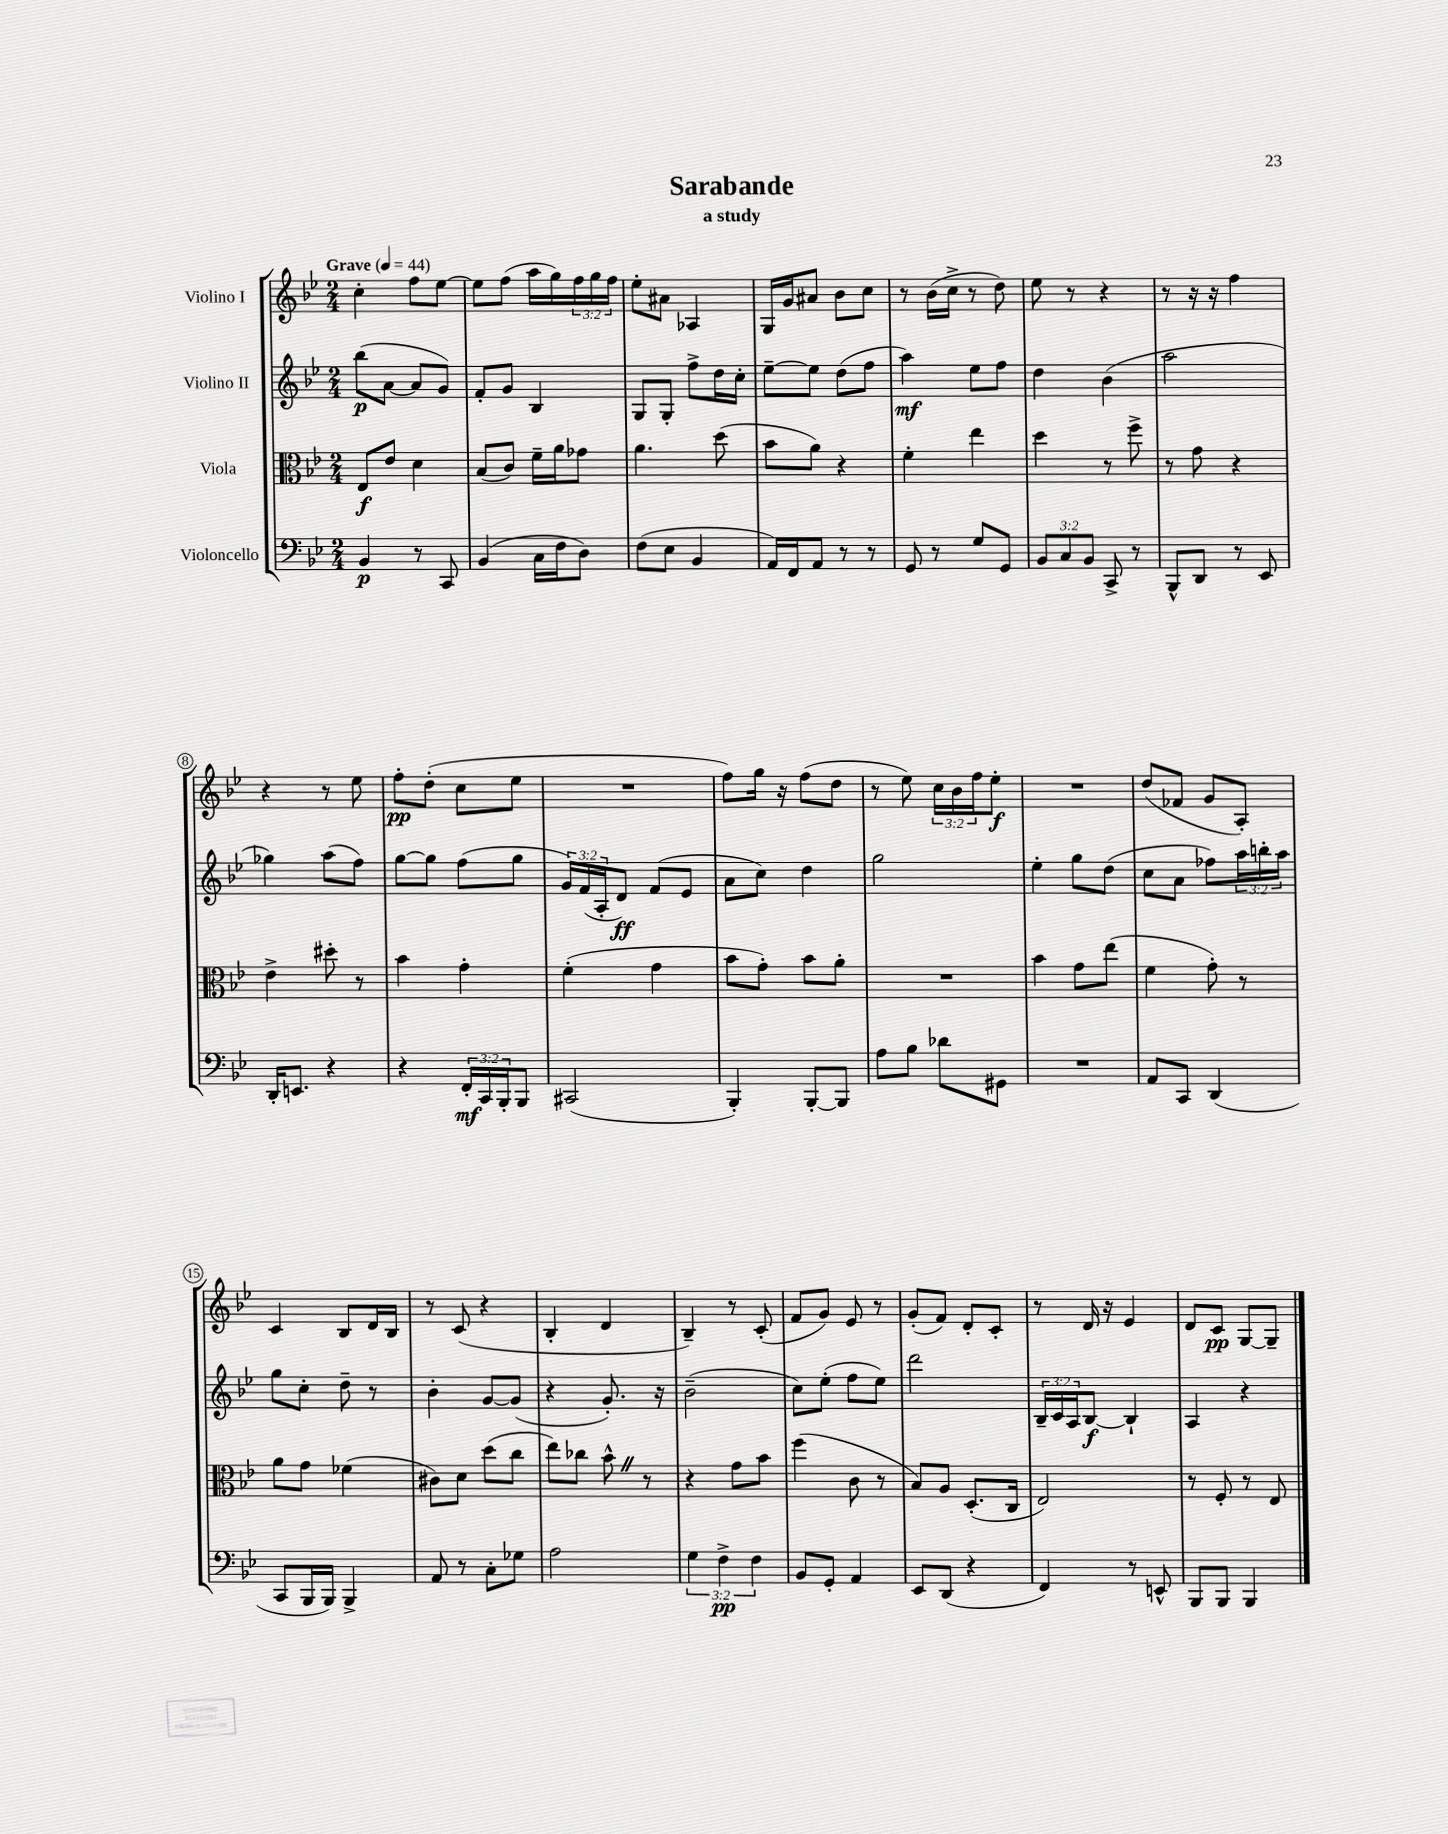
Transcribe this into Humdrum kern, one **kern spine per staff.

**kern	**dynam	**kern	**dynam	**kern	**dynam	**kern	**dynam
*part4	*part4	*part3	*part3	*part2	*part2	*part1	*part1
*staff4	*staff4	*staff3	*staff3	*staff2	*staff2	*staff1	*staff1
*I"Violoncello	*	*I"Viola	*	*I"Violino II	*	*I"Violino I	*
*clefF4	*	*clefC3	*	*clefG2	*	*clefG2	*
*k[b-e-]	*	*k[b-e-]	*	*k[b-e-]	*	*k[b-e-]	*
*M2/4	*	*M2/4	*	*M2/4	*	*M2/4	*
*MM44	*	*MM44	*	*MM44	*	*MM44	*
=1	=1	=1	=1	=1	=1	=1	=1
!	!	!	!	!	!	!LO:TX:a:B:t=Grave	!
4BB-/	p	8E-/L	f	(8bb-\L	p	4cc'\	.
.	.	8e-/J	.	[8a\J	.	.	.
8r	.	4d\	.	8a/L]	.	8ff\L	.
8CC/	.	.	.	8g/J)	.	[8ee-\J	.
=2	=2	=2	=2	=2	=2	=2	=2
(4BB-/	.	(8B-/L	.	8f'/L	.	8ee-\L]	.
.	.	8c/J)	.	8g/J	.	(8ff\J	.
16C\LL	.	16f~\LL	.	4B-/	.	16aa\LL	.
16F\J	.	16a\J	.	.	.	16gg\)	.
8D\J)	.	8g-X\J	.	.	.	24ff\	.
.	.	.	.	.	.	24gg\	.
.	.	.	.	.	.	24ff\JJ	.
=3	=3	=3	=3	=3	=3	=3	=3
(8F\L	.	4.a\	.	8G/L	.	8ee-'\L	.
8E-\J	.	.	.	8G'/J	.	8a#X\J	.
4BB-/	.	.	.	8ff^\L	.	4A-X/	.
.	.	(8dd\	.	16dd\L	.	.	.
.	.	.	.	16cc'\JJ	.	.	.
=4	=4	=4	=4	=4	=4	=4	=4
16AA/LL)	.	8b-\L	.	[8ee-~\L	.	16G/LL	.
16FF/J	.	.	.	.	.	16g/J	.
8AA/J	.	8a\J)	.	8ee-\J]	.	8a#X/J	.
8r	.	4r	.	(8dd\L	.	8b-\L	.
8r	.	.	.	8ff\J	.	8cc\J	.
=5	=5	=5	=5	=5	=5	=5	=5
8GG/	.	4f'\	.	4aa\)	mf	8r	.
8r	.	.	.	.	.	(16b-\LL	.
.	.	.	.	.	.	16cc^\JJ	.
8G/L	.	4ee-\	.	8ee-\L	.	8r	.
8GG/J	.	.	.	8ff\J	.	8dd\)	.
=6	=6	=6	=6	=6	=6	=6	=6
12BB-/L	.	4dd\	.	4dd\	.	8ee-\	.
12C/	.	.	.	.	.	.	.
.	.	.	.	.	.	8r	.
12BB-/J	.	.	.	.	.	.	.
8CC^/	.	8r	.	(4b-\	.	4r	.
8r	.	8ff^\	.	.	.	.	.
=7	=7	=7	=7	=7	=7	=7	=7
8BBB-^^/L	.	8r	.	2aa\	.	8r	.
8DD/J	.	8g\	.	.	.	16r	.
.	.	.	.	.	.	16r	.
8r	.	4r	.	.	.	4ff\	.
8EE-/	.	.	.	.	.	.	.
!!LO:LB:g=z
=8	=8	=8	=8	=8	=8	=8	=8
16DD'/KL	.	4e-^\	.	4gg-X\)	.	4r	.
8.EEn/J	.	.	.	.	.	.	.
4r	.	8dd#X'\	.	(8aa\L	.	8r	.
.	.	8r	.	8ff\J)	.	8ee-\	.
=9	=9	=9	=9	=9	=9	=9	=9
4r	.	4b-\	.	[8gg\L	.	8ff'\L	pp
.	.	.	.	8gg\J]	.	(8dd'\J	.
24FF'/LL	mf	4g'\	.	(8ff\L	.	8cc\L	.
24CC/	.	.	.	.	.	.	.
24BBB-'/J	.	.	.	.	.	.	.
8BBB-/J	.	.	.	8gg\J	.	8ee-\J	.
=10	=10	=10	=10	=10	=10	=10	=10
(2CC#X/	.	(4f'\	.	24g/LL)	.	2r	.
.	.	.	.	(24f/	.	.	.
.	.	.	.	24A'/J	.	.	.
.	.	.	.	8d/J)	ff	.	.
.	.	4g\	.	(8f/L	.	.	.
.	.	.	.	8e-/J	.	.	.
=11	=11	=11	=11	=11	=11	=11	=11
4BBB-'/)	.	8b-\L	.	8a\L	.	8ff\L)	.
.	.	8g'\J)	.	8cc\J)	.	16gg\Jk	.
.	.	.	.	.	.	16r	.
[8BBB-'/L	.	8b-\L	.	4dd\	.	(8ff\L	.
8BBB-/J]	.	8a'\J	.	.	.	8dd\J	.
=12	=12	=12	=12	=12	=12	=12	=12
8A\L	.	2r	.	2gg\	.	8r	.
8B-\J	.	.	.	.	.	8ee-\)	.
8d-X\L	.	.	.	.	.	24cc\LL	.
.	.	.	.	.	.	24b-\	.
.	.	.	.	.	.	24ff\J	.
8GG#X\J	.	.	.	.	.	8ee-'\J	f
=13	=13	=13	=13	=13	=13	=13	=13
2r	.	4b-\	.	4ee-'\	.	2r	.
.	.	8g\L	.	8gg\L	.	.	.
.	.	(8ee-\J	.	(8dd\J	.	.	.
=14	=14	=14	=14	=14	=14	=14	=14
8AA/L	.	4f\	.	8cc\L	.	(8dd/L	.
8CC/J	.	.	.	8a\J	.	8f-X/J	.
(4DD/	.	8g'\)	.	8ff-X\L)	.	8g/L	.
.	.	8r	.	24aa\L	.	8A'/J)	.
.	.	.	.	24bbn'\	.	.	.
.	.	.	.	24aa\JJ	.	.	.
!!LO:LB:g=z
=15	=15	=15	=15	=15	=15	=15	=15
8CC/L	.	8a\L	.	8gg\L	.	4c/	.
16BBB-/L	.	8g\J	.	8cc'\J	.	.	.
16BBB-/JJ)	.	.	.	.	.	.	.
4BBB-^/	.	(4f-X\	.	8dd~\	.	8B-/L	.
.	.	.	.	8r	.	16d/L	.
.	.	.	.	.	.	16B-/JJ	.
=16	=16	=16	=16	=16	=16	=16	=16
8AA/	.	8c#X\L)	.	4b-'\	.	8r	.
8r	.	8d\J	.	.	.	(8c/	.
8C'\L	.	(8dd\L	.	[8g/L	.	4r	.
8G-X\J	.	8cc\J	.	(8g/J]	.	.	.
=17	=17	=17	=17	=17	=17	=17	=17
2A\	.	8ee-\L)	.	4r	.	4B-'/	.
.	.	8cc-X\J	.	.	.	.	.
.	.	8b-^^Z\	.	8.g'/)	.	4d/	.
.	.	8r	.	.	.	.	.
.	.	.	.	16r	.	.	.
=18	=18	=18	=18	=18	=18	=18	=18
6G\	.	4r	.	(2b-~\	.	4B-~/)	.
6F^\	pp	.	.	.	.	.	.
.	.	8g\L	.	.	.	8r	.
6F\	.	.	.	.	.	.	.
.	.	8b-\J	.	.	.	(8c'/	.
=19	=19	=19	=19	=19	=19	=19	=19
8BB-/L	.	(4ff\	.	8cc\L)	.	8f/L	.
8GG'/J	.	.	.	(8ee-'\J	.	8g/J)	.
4AA/	.	8c\	.	8ff\L	.	8e-/	.
.	.	8r	.	8ee-\J)	.	8r	.
=20	=20	=20	=20	=20	=20	=20	=20
8EE-/L	.	8B-/L)	.	2ddd\	.	(8g'/L	.
(8DD/J	.	8A/J	.	.	.	8f/J)	.
4r	.	(8.D'/L	.	.	.	8d'/L	.
.	.	.	.	.	.	8c'/J	.
.	.	16C/Jk	.	.	.	.	.
=21	=21	=21	=21	=21	=21	=21	=21
4FF/)	.	2E-/)	.	24B-~/LL	.	8r	.
.	.	.	.	24c/	.	.	.
.	.	.	.	24A/J	.	.	.
.	.	.	.	[8B-/J	f	16d/	.
.	.	.	.	.	.	16r	.
8r	.	.	.	4B-`/]	.	4e-/	.
8EEn^^/	.	.	.	.	.	.	.
=22	=22	=22	=22	=22	=22	=22	=22
8BBB-/L	.	8r	.	4A/	.	8d/L	.
8BBB-/J	.	8F'/	.	.	.	8c/J	pp
4BBB-/	.	8r	.	4r	.	[8G/L	.
.	.	8E-/	.	.	.	8G~/J]	.
==	==	==	==	==	==	==	==
*-	*-	*-	*-	*-	*-	*-	*-
